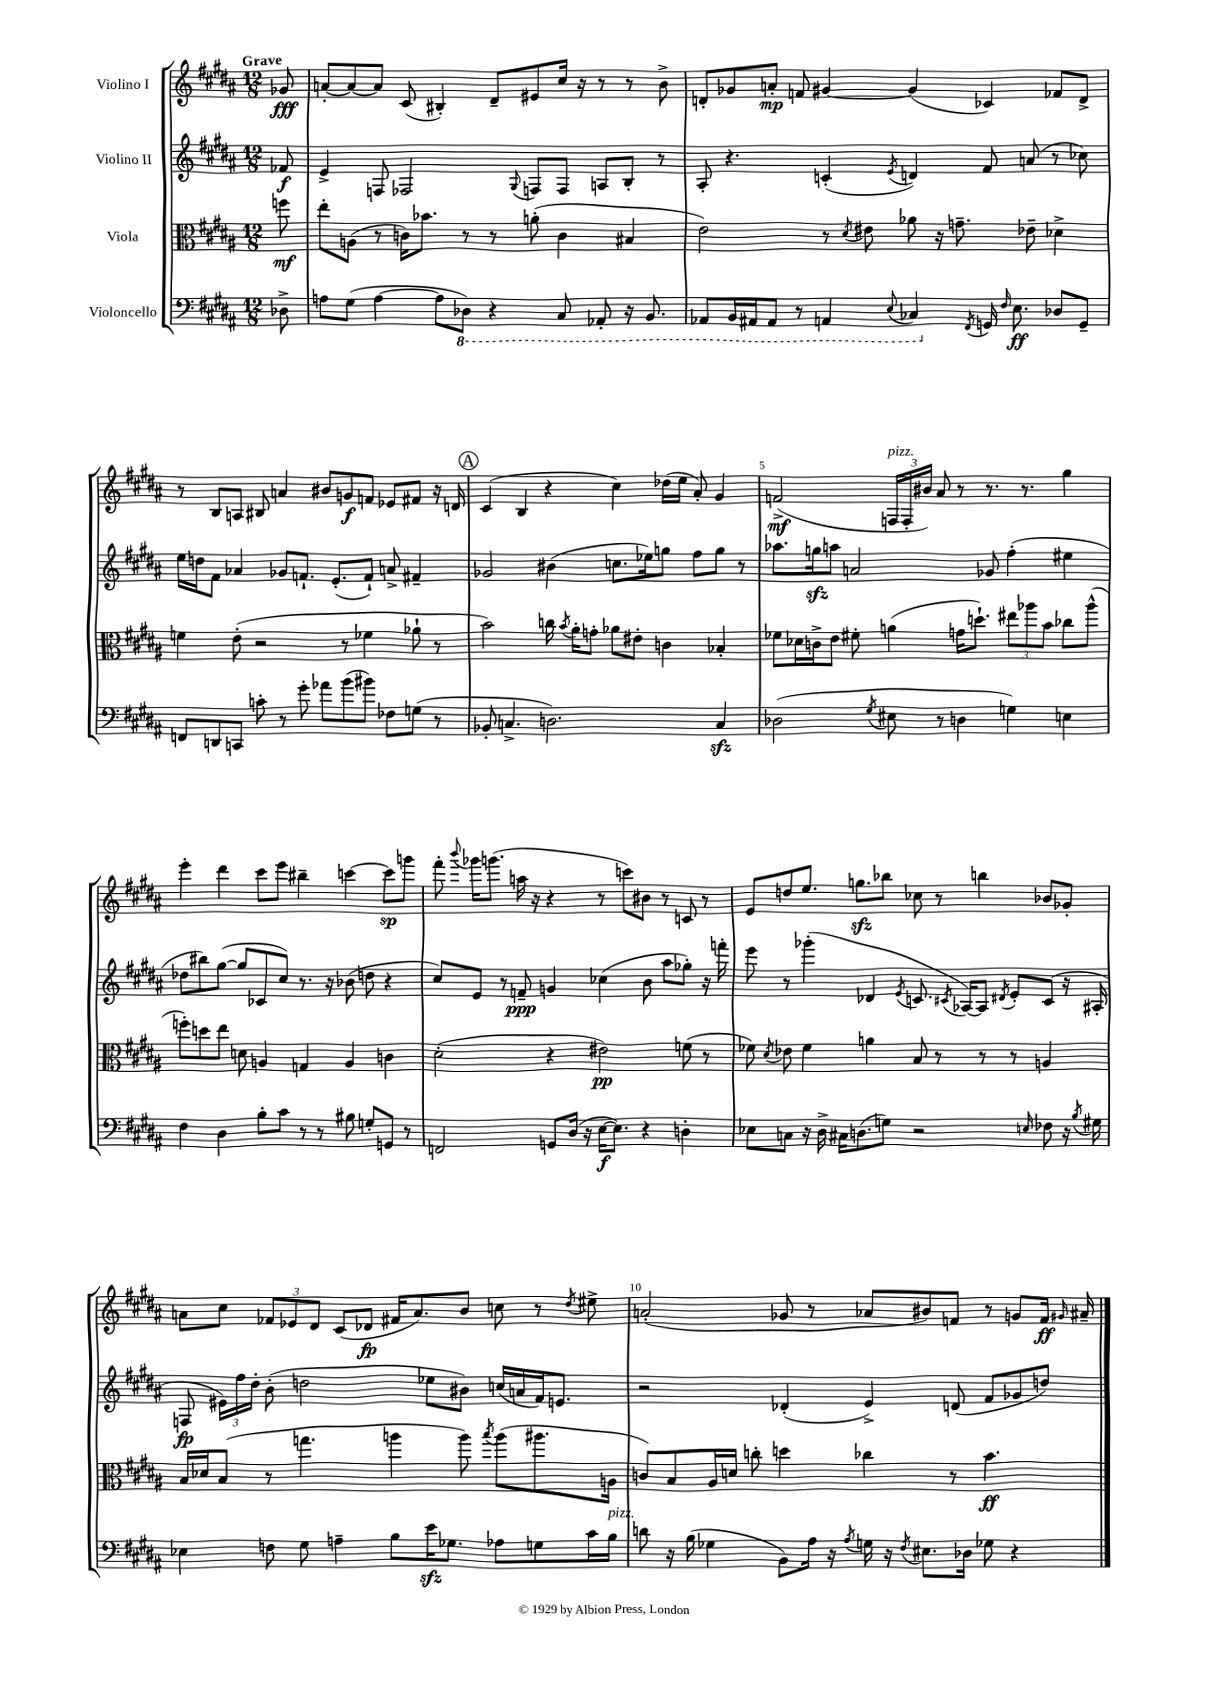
<<
\new StaffGroup <<
\new Staff = "s0" \with { instrumentName = "Violino I" } {
    \clef treble \key b \major \numericTimeSignature \time 12/8 \partial 8 \tempo "Grave"
    \autoBeamOff ges'8\fff |
    a'8[~-. a'8~ a'8] cis'8( bis4-.) dis'8[-- eis'8 cis''16] r16 r8 r8 b'8-> |
    d'8[-. ges'8 a'8]-.\mp f'8 gis'4~ gis'4( ces'4) fes'8[ d'8]-> |
    r8 b8[ a8] bis8 a'4 bis'8[ g'8\f f'8] ees'8[ fis'8] r16 d'16 |
    \mark \markup { \circle "A" } cis'4( b4 r4 cis''4) des''16[( e''16] ais'8-.) gis'4 |
    f'2->\mf( \tuplet 3/2 { f16[^\markup { \italic "pizz." } f16-. bis'16]) } ais'8 r8 r8. r8. gis''4 |
    e'''4-. dis'''4 cis'''8[ e'''8] bis''4-- c'''4~ c'''8[\sp g'''8] |
    fis'''8-. \appoggiatura { b'''8 } ges'''16[ g'''8.]( a''16 r16 r4 r8 c'''8[) bis'8] r8 c'8 r8 |
    e'8[ d''8 e''8.] g''8.[\sfz bes''8] ces''8 r8 b''4 bes'8[ ges'8]-. |
    a'8[ cis''8] \tuplet 3/2 { fes'8[ ees'8 dis'8] } cis'8[( des'8]\fp fis'16[ a'8.) b'8] c''8 r8 \acciaccatura { dis''8 } eis''8-> |
    a'2-.( ges'8 r8 aes'8[ bis'8) f'8] r8 g'8[ f'16]\ff \grace { gis'16 } ais'16-- \bar "|." |
}
\new Staff = "s1" \with { instrumentName = "Violino II" } {
    \clef treble \key b \major \numericTimeSignature \time 12/8 \partial 8
    \autoBeamOff fes'8\f |
    e'4-> f8 fes2 \appoggiatura { gis8 } f8[ f8] a8[ b8]-. r8 |
    ais8-. r4. c'4-.( \acciaccatura { e'8 } d'4) fis'8 a'8( r8 ces''8) |
    e''16[ d''16 fis'8] aes'4 ges'8[ f'8.]-! e'8.[-.( f'8]-!) a'8-> fis'4-- |
    \mark \markup { \circle "A" } ges'2 bis'4( c''8.[ ees''16) g''8] fis''8[ g''8] r8 |
    aes''8.[ g''16\sfz a''8] a'2 ges'8 fis''4-.( eis''4 |
    des''8[ bis''8) gis''8]~( gis''8[ ces'8 cis''8]) r8. r16 bes'8( d''8 r4 |
    cis''8[) e'8] r8 f'8--\ppp g'4 ces''4( b'8 ais''8[ ges''8]-.) r16 f'''16-. |
    e'''8 r8 ges'''4-.( des'4 \acciaccatura { e'8 } c'8. \acciaccatura { cis'8 } aes16[~) aes8] \acciaccatura { dis'8 } e'8[-. cis'8]( r16 ais16-. |
    f8\fp \tuplet 3/2 { eis'16[) fis''16 dis''16]-. } b'8-.( d''2 ees''8[ bis'8]) c''16[( a'16 fis'16) e'8.] |
    r2 des'4-.( e'4->) d'8( fis'8[ ges'8 d''8]) \bar "|." |
}
\new Staff = "s2" \with { instrumentName = "Viola" } {
    \clef alto \key b \major \numericTimeSignature \time 12/8 \partial 8
    \autoBeamOff f''8\mf |
    e''8[-. a8]( r8 c'16[) bes'8.] r8 r8 a'8-.( c'4 bis4 |
    e'2) r8 \acciaccatura { dis'8 } eis'8 aes'8 r16 g'8.-- ees'8-- des'4-> |
    f'4 e'8-.( r2 r8 fes'4 aes'8-! r8 |
    \mark \markup { \circle "A" } b'2) c''16 \acciaccatura { b'8 } ais'16[-. g'8]-. aes'8[ eis'8]-. c'4 bes4-. |
    fes'8[ des'16 c'16-> e'8] fis'8-. a'4( g'16[ d''8.]-!) \tuplet 3/2 { eis''8[ aes''8 b'8] } ces''8[ aes''8]-^( |
    f''8[-.) d''8 e''8] d'8 a4 g4 a4 c'4 |
    dis'2-.( r4 eis'2\pp) f'8( r8 |
    fes'8) \acciaccatura { dis'8 } ees'8 fes'4 a'4 b8 r8 r8 r8 a4 |
    b16[ des'16 b8]( r8 g''4. a''4 a''8) \acciaccatura { b''8 } a''8[( ais''8. a16] |
    c'8[) b8 ais16 d'16] c''8-. d''4 ces''4 r8 b'4.\ff \bar "|." |
}
\new Staff = "s3" \with { instrumentName = "Violoncello" } {
    \clef bass \key b \major \numericTimeSignature \time 12/8 \partial 8
    \autoBeamOff des8-> |
    a8[ gis8]( a4~ a8[ \ottava #-1 des,8]) r4 cis,8 aes,,8-. r16 b,,8. |
    aes,,8[ b,,16 ais,,16 ais,,8] r8 a,,4 \appoggiatura { e,8 } ces,4 \ottava #0 \acciaccatura { fis,8 } g,16 \grace { fis16 } e8.\ff des8[ g,8]-- |
    f,8[ d,8 c,8] c'8-. r8 gis'8-. aes'8[ b'8( bis'8]) fes8[ g8]( r8 |
    \mark \markup { \circle "A" } bes,8-. c4.-> d2.) c4\sfz |
    des2( \acciaccatura { gis8 } eis8 r8 d4 g4) e4 |
    fis4 dis4 b8[-. cis'8] r8 r8 bis8 g8[-. g,8] r8 |
    f,2 g,8[ dis16]( r16 e16[~\f e8.]) r4 d4-. |
    ees8[ c8] r16 dis16-> cis16[ d8.( g8]) r2 \grace { e16 } fes8 r16 \acciaccatura { b8 } gis16 |
    ees4 f8 gis8 a4-- b8[ e'16\sfz ges8.] aes8[ g8 cis'16 b16]^\markup { \italic "pizz." } |
    d'8 r16 b16( ges4 b,8[) ais16] r16 \acciaccatura { ais8 } g16 r16 \acciaccatura { fis8 } eis8.[ des16] ges8 r4 \bar "|." |
}
>>
>>
\layout { \context { \Score \override BarNumber.break-visibility = ##(#f #t #t) barNumberVisibility = #(every-nth-bar-number-visible 5) } }
